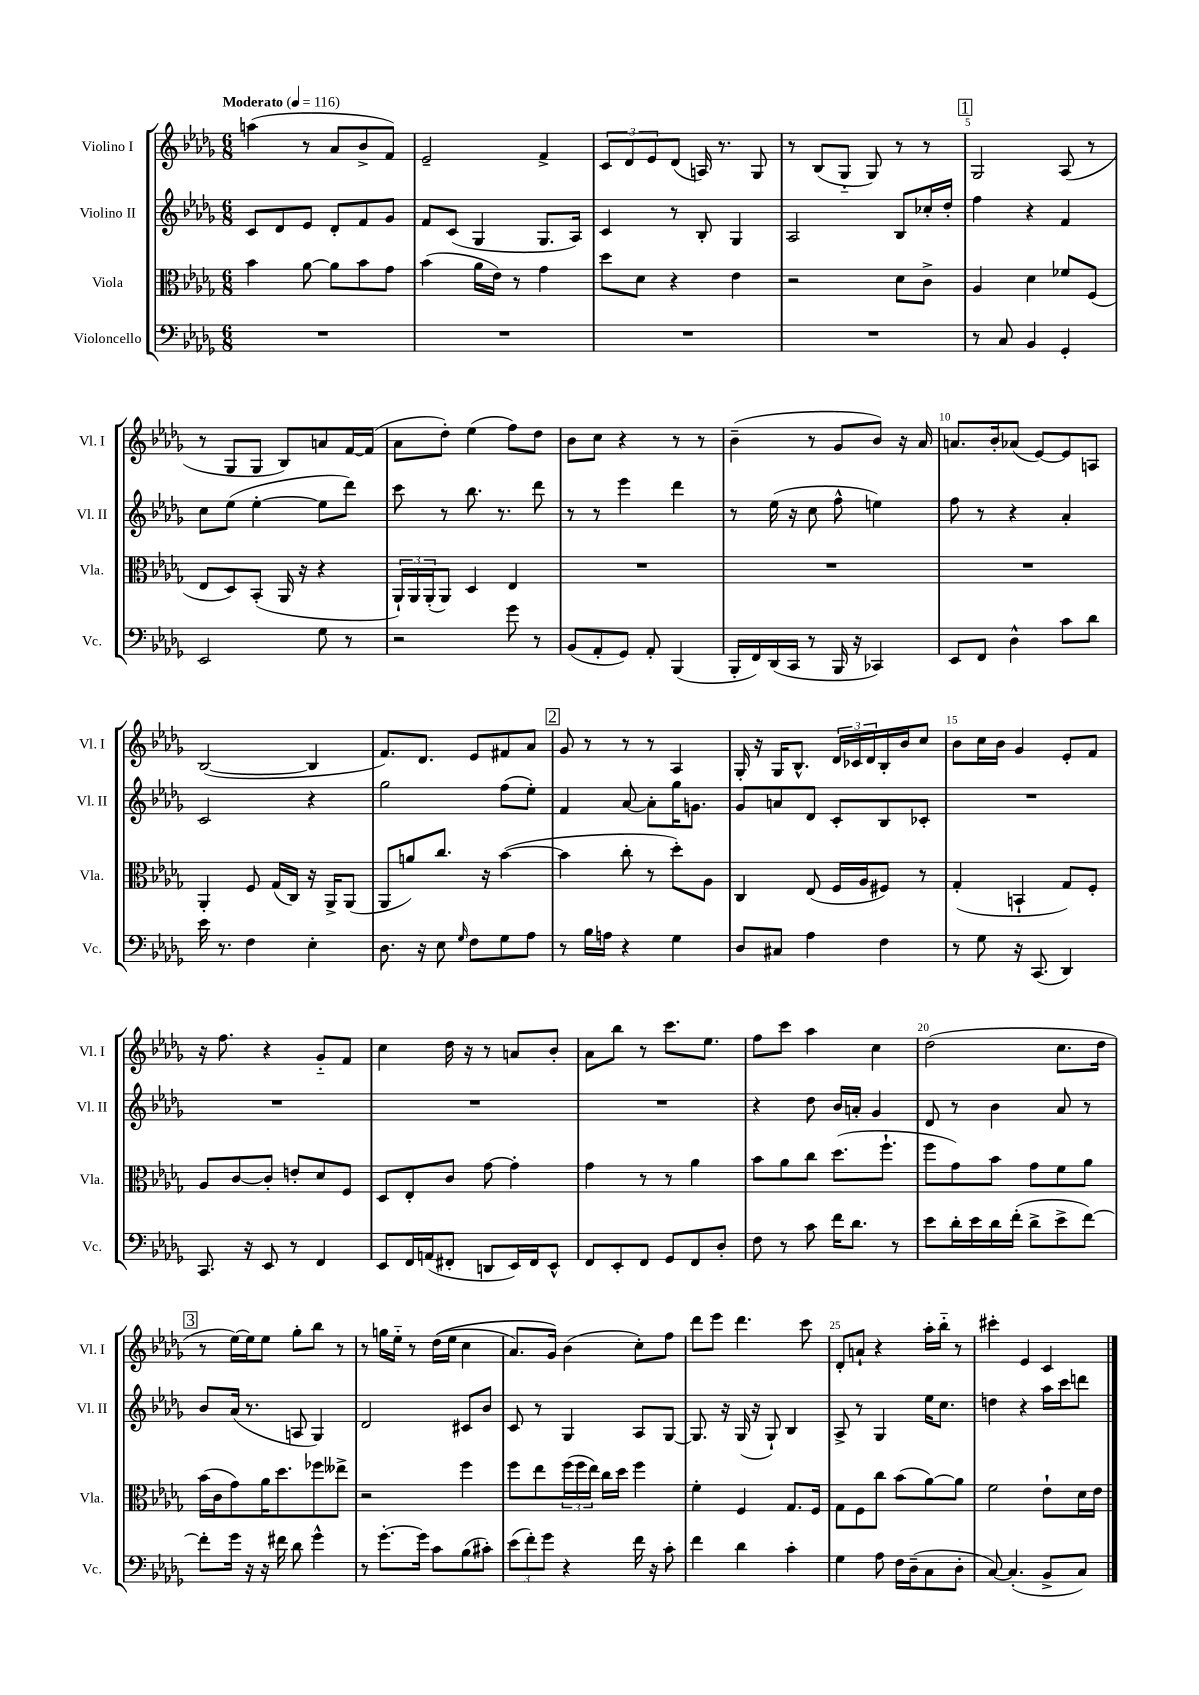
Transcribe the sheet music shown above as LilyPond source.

<<
\new StaffGroup <<
\new Staff = "s0" \with { instrumentName = "Violino I" shortInstrumentName = "Vl. I" } {
    \clef treble \key des \major \numericTimeSignature \time 6/8 \tempo "Moderato" 4 = 116
    a''4( r8 aes'8 bes'8-> f'8) |
    ees'2-- f'4-> |
    \tuplet 3/2 { c'8 des'8 ees'8 } des'8( a16) r8. ges8 |
    r8 bes8( ges8-_ ges8) r8 r8 |
    \mark \markup { \box "1" } ges2 aes8( r8 |
    r8 ges8 ges8 bes8) a'8 f'16~ f'16( |
    aes'8 des''8-.) ees''4( f''8) des''8 |
    bes'8 c''8 r4 r8 r8 |
    bes'4--( r8 ges'8 bes'8) r16 aes'16 |
    a'8. bes'16-. aes'8( ees'8~) ees'8 a8 |
    bes2~( bes4 |
    f'8.) des'8. ees'8 fis'8 aes'8 |
    \mark \markup { \box "2" } ges'8 r8 r8 r8 aes4 |
    ges16-. r16 ges16 bes8.-^ \tuplet 3/2 { des'16 ces'16 des'16 } bes16-. bes'16 c''8 |
    bes'8 c''16 bes'16 ges'4 ees'8-. f'8 |
    r16 f''8. r4 ges'8-_ f'8 |
    c''4 des''16 r16 r8 a'8 bes'8-. |
    aes'8 bes''8 r8 c'''8. ees''8. |
    f''8 c'''8 aes''4 c''4 |
    des''2( c''8. des''16 |
    \mark \markup { \box "3" } r8 ees''16~) ees''16 ees''8 ges''8-. bes''8 r8 |
    r8 g''16 ees''16-_ r8 des''16(\( ees''16 c''4 |
    aes'8.) ges'16\) bes'4( c''8-.) f''8 |
    des'''8 ees'''8 des'''4. c'''8 |
    des'8-. a'8-! r4 aes''16-. bes''16-_ r8 |
    cis'''4-. ees'4 c'4 \bar "|." |
}
\new Staff = "s1" \with { instrumentName = "Violino II" shortInstrumentName = "Vl. II" } {
    \clef treble \key des \major \numericTimeSignature \time 6/8
    c'8 des'8 ees'8 des'8-. f'8 ges'8 |
    f'8 c'8( ges4 ges8. aes16) |
    c'4 r8 bes8-. ges4 |
    aes2 bes8 ces''16-. des''16-. |
    \mark \markup { \box "1" } f''4 r4 f'4 |
    c''8 ees''8( ees''4~-. ees''8 des'''8) |
    c'''8 r8 bes''8. r8. des'''8 |
    r8 r8 ees'''4 des'''4 |
    r8 ees''16( r16 c''8 f''8-^ e''4) |
    f''8 r8 r4 aes'4-. |
    c'2 r4 |
    ges''2 f''8( ees''8-.) |
    \mark \markup { \box "2" } f'4 aes'8~ aes'8-. ges''16 g'8. |
    ges'8 a'8 des'8 c'8-. bes8 ces'8-. |
    R2. |
    R2. |
    R2. |
    R2. |
    r4 des''8 bes'16 a'16-. ges'4 |
    des'8 r8 bes'4 aes'8 r8 |
    \mark \markup { \box "3" } bes'8 aes'16( r8. a8 ges4) |
    des'2 cis'8 bes'8 |
    c'8 r8 ges4 aes8 ges8~ |
    ges8. r16 ges16( r16 ges8-!) bes4 |
    aes8-> r8 ges4 ees''16 c''8. |
    d''4 r4 aes''16 c'''16 d'''8 \bar "|." |
}
\new Staff = "s2" \with { instrumentName = "Viola" shortInstrumentName = "Vla." } {
    \clef alto \key des \major \numericTimeSignature \time 6/8
    bes'4 aes'8~ aes'8 bes'8 ges'8 |
    bes'4( aes'16 ees'16) r8 ges'4 |
    des''8 des'8 r4 ees'4 |
    r2 des'8 c'8-> |
    \mark \markup { \box "1" } aes4 des'4 fes'8 f8( |
    ees8 des8) bes,8-.( aes,16 r16 r4 |
    \tuplet 3/2 { aes,16-!) aes,16 aes,16-.( } aes,8) des4 ees4 |
    R2. |
    R2. |
    R2. |
    aes,4-. f8 ges16( c16) r16 aes,16-> aes,8( |
    aes,8 a'8) c''8. r16 bes'4~( |
    \mark \markup { \box "2" } bes'4 c''8-. r8 des''8-.) aes8 |
    c4 ees8( f16 aes16 fis8) r8 |
    ges4-.( b,4-! ges8) f8-. |
    aes8 c'8~ c'8-. e'8-. des'8 f8 |
    des8 ees8-. c'8 ges'8~ ges'4-. |
    ges'4 r8 r8 aes'4 |
    bes'8 aes'8 c''8 des''8.( f''8.-! |
    f''8 ges'8) bes'8 ges'8 f'8 aes'8 |
    \mark \markup { \box "3" } bes'16( c'16 ges'8) aes'16 des''8. fes''8 eeses''8-> |
    r2 f''4 |
    f''8 ees''8 \tuplet 3/2 { f''16( f''16 ees''16) } c''16 des''16 f''4 |
    f'4-. f4 ges8. f16 |
    ges8 f8 c''8 bes'8( aes'8~) aes'8 |
    f'2 ees'8-! des'16 ees'16 \bar "|." |
}
\new Staff = "s3" \with { instrumentName = "Violoncello" shortInstrumentName = "Vc." } {
    \clef bass \key des \major \numericTimeSignature \time 6/8
    R2. |
    R2. |
    R2. |
    R2. |
    \mark \markup { \box "1" } r8 c8 bes,4 ges,4-. |
    ees,2 ges8 r8 |
    r2 ges'8 r8 |
    bes,8( aes,8-. ges,8) aes,8-. bes,,4( |
    bes,,16-. f,16) des,16( c,16 r8 bes,,16 r16 ces,4) |
    ees,8 f,8 des4-^ c'8 des'8 |
    ees'16 r8. f4 ees4-. |
    des8. r16 ees8 \grace { ges16 } f8 ges8 aes8 |
    \mark \markup { \box "2" } r8 bes16 a16 r4 ges4 |
    des8 cis8 aes4 f4 |
    r8 ges8 r16 c,8.( des,4) |
    c,8. r16 ees,8 r8 f,4 |
    ees,8 f,16 a,16( fis,8-. d,8 ees,16) fis,16 ees,8-^ |
    f,8 ees,8-. f,8 ges,8 f,8 des8-. |
    f8 r8 c'8 f'16 des'8. r8 |
    ees'8 des'16-. ees'16 des'16 f'16-.( des'8-> ees'8-> f'8~) |
    \mark \markup { \box "3" } f'8-. ges'16 r16 r16 fis'16 des'8 ges'4-^ |
    r8 ges'8.~-. ges'16 c'8 bes8( cis'8-.) |
    \tuplet 3/2 { ees'8( f'8-.) ges'8 } r4 f'16 r16 c'8-. |
    f'4 des'4 c'4-. |
    ges4 aes8 f16 des16--( c8 des8-. |
    c8~) c4.-.( bes,8-> c8) \bar "|." |
}
>>
>>
\layout { \context { \Score \override BarNumber.break-visibility = ##(#f #t #t) barNumberVisibility = #(every-nth-bar-number-visible 5) } }
